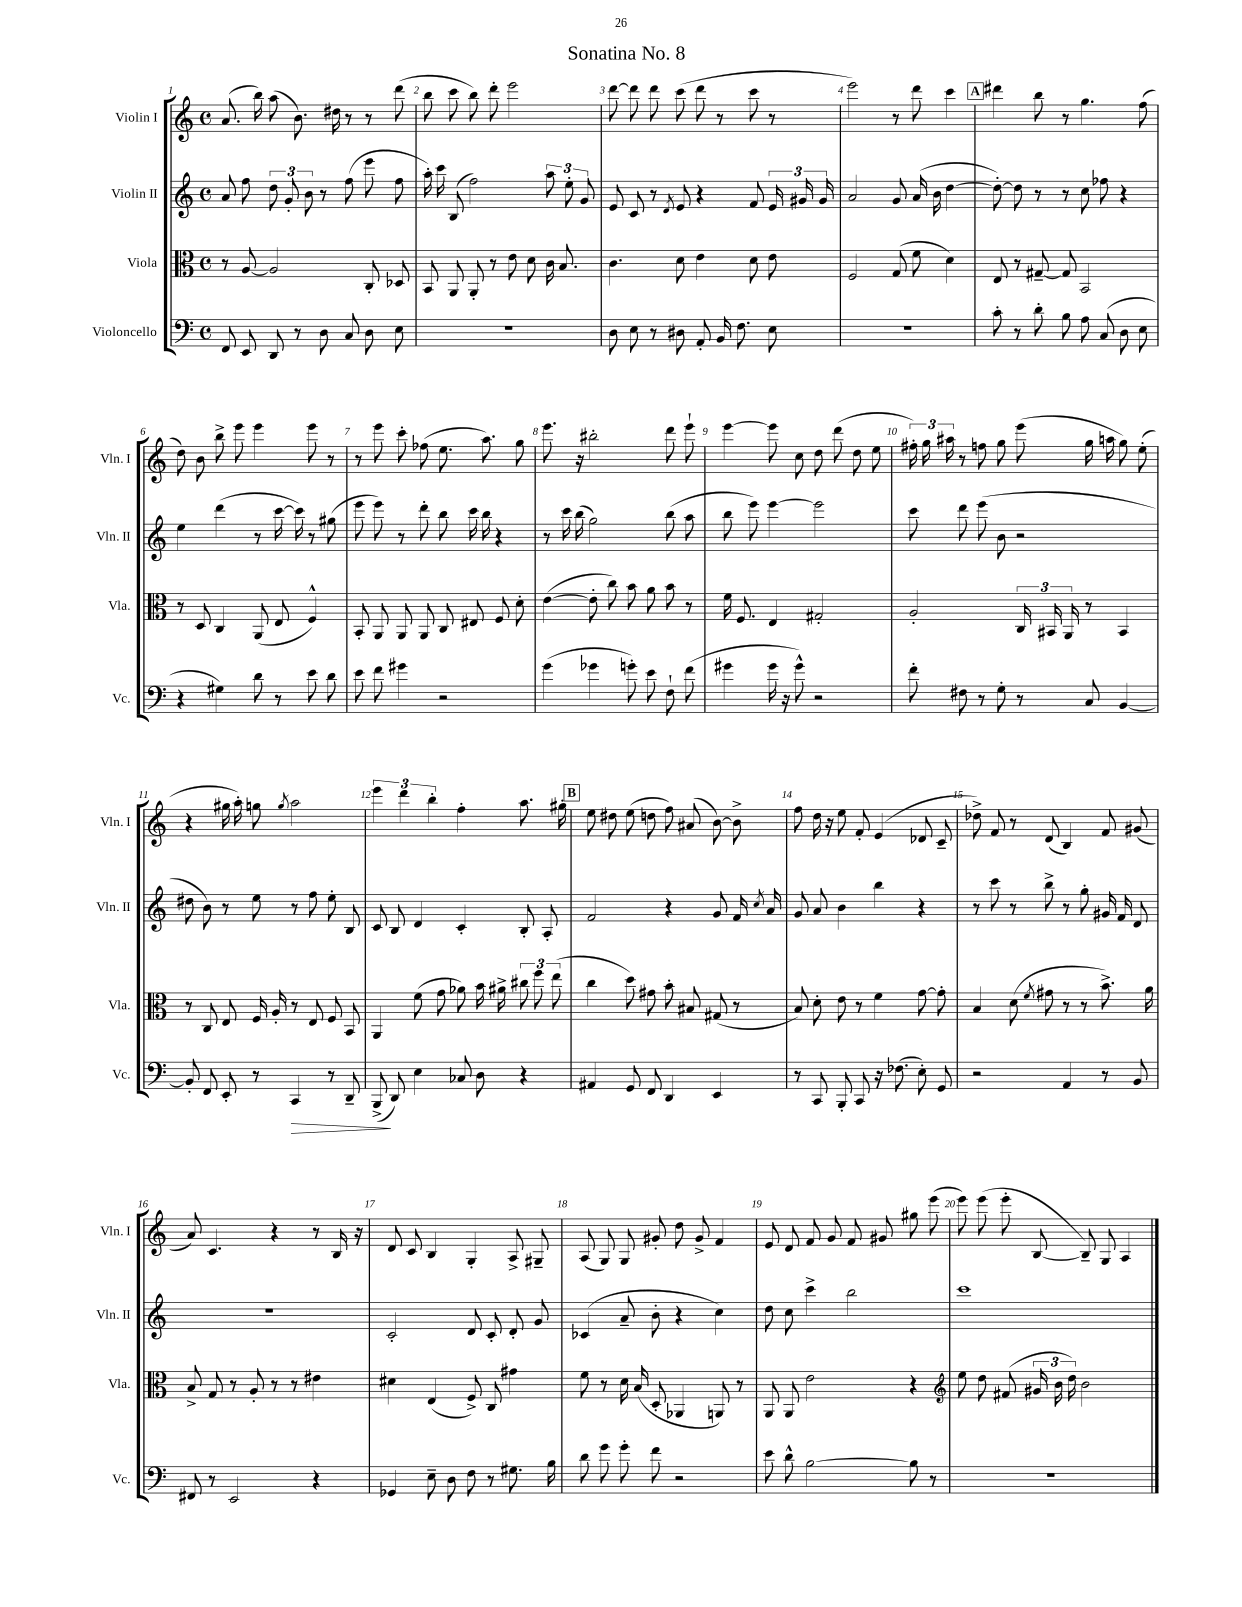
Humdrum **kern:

**kern	**dynam	**kern	**kern	**kern
*part4	*part4	*part3	*part2	*part1
*staff4	*staff4	*staff3	*staff2	*staff1
*I"Violoncello	*	*I"Viola	*I"Violin II	*I"Violin I
*I'Vc.	*	*I'Vla.	*I'Vln. II	*I'Vln. I
*clefF4	*	*clefC3	*clefG2	*clefG2
*k[]	*	*k[]	*k[]	*k[]
*M4/4	*	*M4/4	*M4/4	*M4/4
*met(c)	*	*met(c)	*met(c)	*met(c)
=1	=1	=1	=1	=1
8FF/	.	8r	8a/	(8.a/
8EE/	.	[8A/	8ff\	.
.	.	.	.	16bb\)
8DD/	.	2A/]	12dd\	(8aa\
.	.	.	12g'/	.
8r	.	.	.	8.b\)
.	.	.	12b\	.
8D\	.	.	8r	.
.	.	.	.	16dd#X\
8C/	.	.	(8ff\	8r
8D\	.	8C'/	8eee\	8r
8E\	.	8D-X/	8ff\	(8ddd\
=2	=2	=2	=2	=2
1r	.	8BB/	16aa'\)	8bb\
.	.	.	16ccc\	.
.	.	8AA/	(8B/	8ccc\
.	.	8AA'/	2ff\)	8bb\)
.	.	8r	.	8ddd'\
.	.	8e\	.	2eee\
.	.	8d\	.	.
.	.	16c\	12aa\	.
.	.	8.B/	.	.
.	.	.	12ee'\	.
.	.	.	12g/	.
=3	=3	=3	=3	=3
8D\	.	4.c\	8e/	[8ddd\
8E\	.	.	8c/	8ddd\]
8r	.	.	8r	8ddd\
.	.	.	8qd/	.
8D#X\	.	8d\	8e/	(8ccc\
8AA'/	.	4e\	4r	8ddd\
16BB/	.	.	.	8r
8.F\	.	.	.	.
.	.	8d\	8f/	8ccc\
8E\	.	8e\	24e/	8r
.	.	.	24g#X/	.
.	.	.	24g#/	.
=4	=4	=4	=4	=4
1r	.	2F/	2a/	2eee\)
.	.	(8G/	8g/	8r
.	.	8f\	(16a/	8ddd\
.	.	.	16b\	.
.	.	4d\)	[4dd\	4ccc\
!!LO:REH:place=s1:t=A
=5	=5	=5	=5	=5
8c'\	.	8E/	8dd'\_)	4ddd#X\
8r	.	8r	8dd\]	.
8d'\	.	[8G#X~/	8r	8bb\
8B\	.	8G#/]	8r	8r
8A\	.	2BB/	8cc\	4.gg\
(8C/	.	.	8ff-X\	.
8D\	.	.	4r	.
8E\	.	.	.	(8ff\
!!LO:LB:g=z
=6	=6	=6	=6	=6
4r	.	8r	4ee\	8dd\)
.	.	8D/	.	8b\
4G#X\)	.	4C/	(4ddd\	8bb^\
.	.	.	.	8eee\
8d\	.	(8AA/	8r	4eee\
8r	.	8E/	[16ccc\	.
.	.	.	16ccc\])	.
8e\	.	4F^^/)	8r	8eee\
8d\	.	.	(8gg#X\	8r
=7	=7	=7	=7	=7
8e\	.	8BB'/	8eee\	8r
8f\	.	8AA/	8eee\)	8eee\
4g#X\	.	8AA/	8r	8ccc'\
.	.	8AA/	8ddd'\	(8ff-X\
2r	.	8C/	8bb\	8.ee\
.	.	8E#X/	16ccc\	.
.	.	.	16bb\	8.aa\)
.	.	8F/	4r	.
.	.	8d'\	.	8gg\
=8	=8	=8	=8	=8
(4g\	.	([4e\	8r	8.eee\
.	.	.	16ccc\	.
.	.	.	(16bb\	16r
4g-X\	.	8e'\]	2gg\)	2bb#X'\
.	.	8cc\)	.	.
8gn'\)	.	8b\	.	.
8e\	.	8a\	.	.
8F`\	.	8b\	(8bb\	8ddd\
(8f\	.	8r	8aa\	8eee`\
=9	=9	=9	=9	=9
4g#X\	.	16f\	8bb\	[4eee\
.	.	8.F/	.	.
.	.	.	8eee\)	.
16g#\	.	4E/	[4eee\	8eee\]
16r	.	.	.	.
8g#^^\)	.	.	.	8cc\
2r	.	2G#X'/	2eee\]	8dd\
.	.	.	.	(8ddd\
.	.	.	.	8dd\
.	.	.	.	8ee\
=10	=10	=10	=10	=10
8f'\	.	2A'/	8ccc\	24ff#X'\)
.	.	.	.	24gg\
.	.	.	.	24aa#X\
8F#X\	.	.	8ddd\	8r
8r	.	.	(8eee\	8ffn\
8G'\	.	.	8b\	8gg\
8r	.	24C/	2r	(8eee\
.	.	24BB#X/	.	.
.	.	24AA/	.	.
8C/	.	8r	.	16gg\
.	.	.	.	16aan\
[4BB/	.	4BB#/	.	8gg\)
.	.	.	.	(8ee'\
!!LO:LB:g=z
=11	=11	=11	=11	=11
8BB'/]	.	8r	8dd#X\	4r
8FF/	.	8C/	8b\)	.
8EE'/	.	8E/	8r	16gg#X\
.	.	.	.	16aa'\)
8r	.	16F/	8ee\	8ggn\
.	.	16A'/	.	.
.	.	.	.	8qgg/
!	!LO:HP:b	!	!	!
4CC/	>	8r	8r	2aa\
.	.	8E/	8ff\	.
8r	.	8F/	8ee'\	.
8DD~/	.	8BB/	8B/	.
=12	=12	=12	=12	=12
(8BBB^/	.	4AA/	8c/	6eee\
8DD/)	]	.	8B/	.
.	.	.	.	6ddd\
4E\	.	(8f\	4d/	.
.	.	.	.	6bb'\
.	.	8g\	.	.
8C-X/	.	8a-X\)	4c'/	4ff'\
8D\	.	16b\	.	.
.	.	16a#X^\	.	.
4r	.	12cc#X\	8B'/	8.aa\
.	.	12ff\	.	.
.	.	.	8A'/	.
.	.	(12ee\	.	.
.	.	.	.	16gg#X'\
!!LO:REH:place=s1:t=B
=13	=13	=13	=13	=13
4AA#X/	.	4cc\	2f/	8ee\
.	.	.	.	8dd#X\
8GG/	.	8dd\)	.	(8ee\
8FF/	.	8g#X\	.	8ddn\
4DD/	.	8b'\	4r	8ff\)
.	.	8B#X/	.	(8a#X/
4EE/	.	(8G#X/	8g/	[8b\)
.	.	8r	16f/	8b^\]
.	.	.	8qcc/	.
.	.	.	16a/	.
=14	=14	=14	=14	=14
8r	.	8B/)	8g/	8ff\
8CC/	.	8d'\	8a/	16dd\
.	.	.	.	16r
8BBB'/	.	8e\	4b\	8ee\
8CC/	.	8r	.	8f'/
16r	.	4f\	4bb\	(4e/
(8.F-X\	.	.	.	.
8E'\)	.	[8g\	4r	8d-X/
8GG/	.	8g'\]	.	8c~/
=15	=15	=15	=15	=15
2r	.	4B/	8r	8dd-X^\)
.	.	.	8ccc\	8f/
.	.	(8d\	8r	8r
.	.	8qf/	.	.
.	.	8g#X\	8bb^\	(8d/
4AA/	.	8r	8r	4B/)
.	.	8r	8gg'\	.
8r	.	8.b^\)	16g#X/	8f/
.	.	.	16f/	.
8BB/	.	.	8d/	(8g#X/
.	.	16a\	.	.
!!LO:LB:g=z
=16	=16	=16	=16	=16
8FF#X/	.	8B^/	1r	8a/)
8r	.	8G/	.	4.c/
2EE/	.	8r	.	.
.	.	8A'/	.	.
.	.	8r	.	4r
.	.	8r	.	.
4r	.	4e#X\	.	8r
.	.	.	.	16B/
.	.	.	.	16r
=17	=17	=17	=17	=17
4GG-X/	.	4d#X\	2c'/	8d/
.	.	.	.	8c/
8E~\	.	(4E/	.	4B/
8D\	.	.	.	.
8F\	.	8F^/)	8d/	4G'/
8r	.	8C/	8c'/	.
8.G#X\	.	4g#X\	8d'/	8A^/
.	.	.	8g/	8G#X~/
16B\	.	.	.	.
=18	=18	=18	=18	=18
8d\	.	8f\	(4c-X/	(8A/
8g\	.	8r	.	8G/)
8g'\	.	16d\	8a~/	8G/
.	.	(16B/	.	.
8f\	.	8D'/	8b'\	8g#X'/
2r	.	4AA-X/	4r	8dd\
.	.	.	.	8g#^/
.	.	8AAn/)	4cc\)	4f/
.	.	8r	.	.
=19	=19	=19	=19	=19
8e\	.	8AA/	8dd\	8e/
8d^^\	.	8AA/	8cc\	8d/
[2B\	.	2e\	4ccc^\	8f/
.	.	.	.	8g/
.	.	.	2bb\	8f/
.	.	.	.	8g#X/
8B\]	.	4r	.	8gg#X\
8r	.	.	.	(8eee\
=20	=20	=20	=20	=20
*	*	*clefG2	*	*
1r	.	8ee\	1ccc	8eee\)
.	.	8dd\	.	(8eee\
.	.	(8f#X/	.	8eee'\
.	.	24g#X/	.	[8B/
.	.	24b\	.	.
.	.	24dd\)	.	.
.	.	2b\	.	8B~/])
.	.	.	.	8G/
.	.	.	.	4A/
==	==	==	==	==
*-	*-	*-	*-	*-
